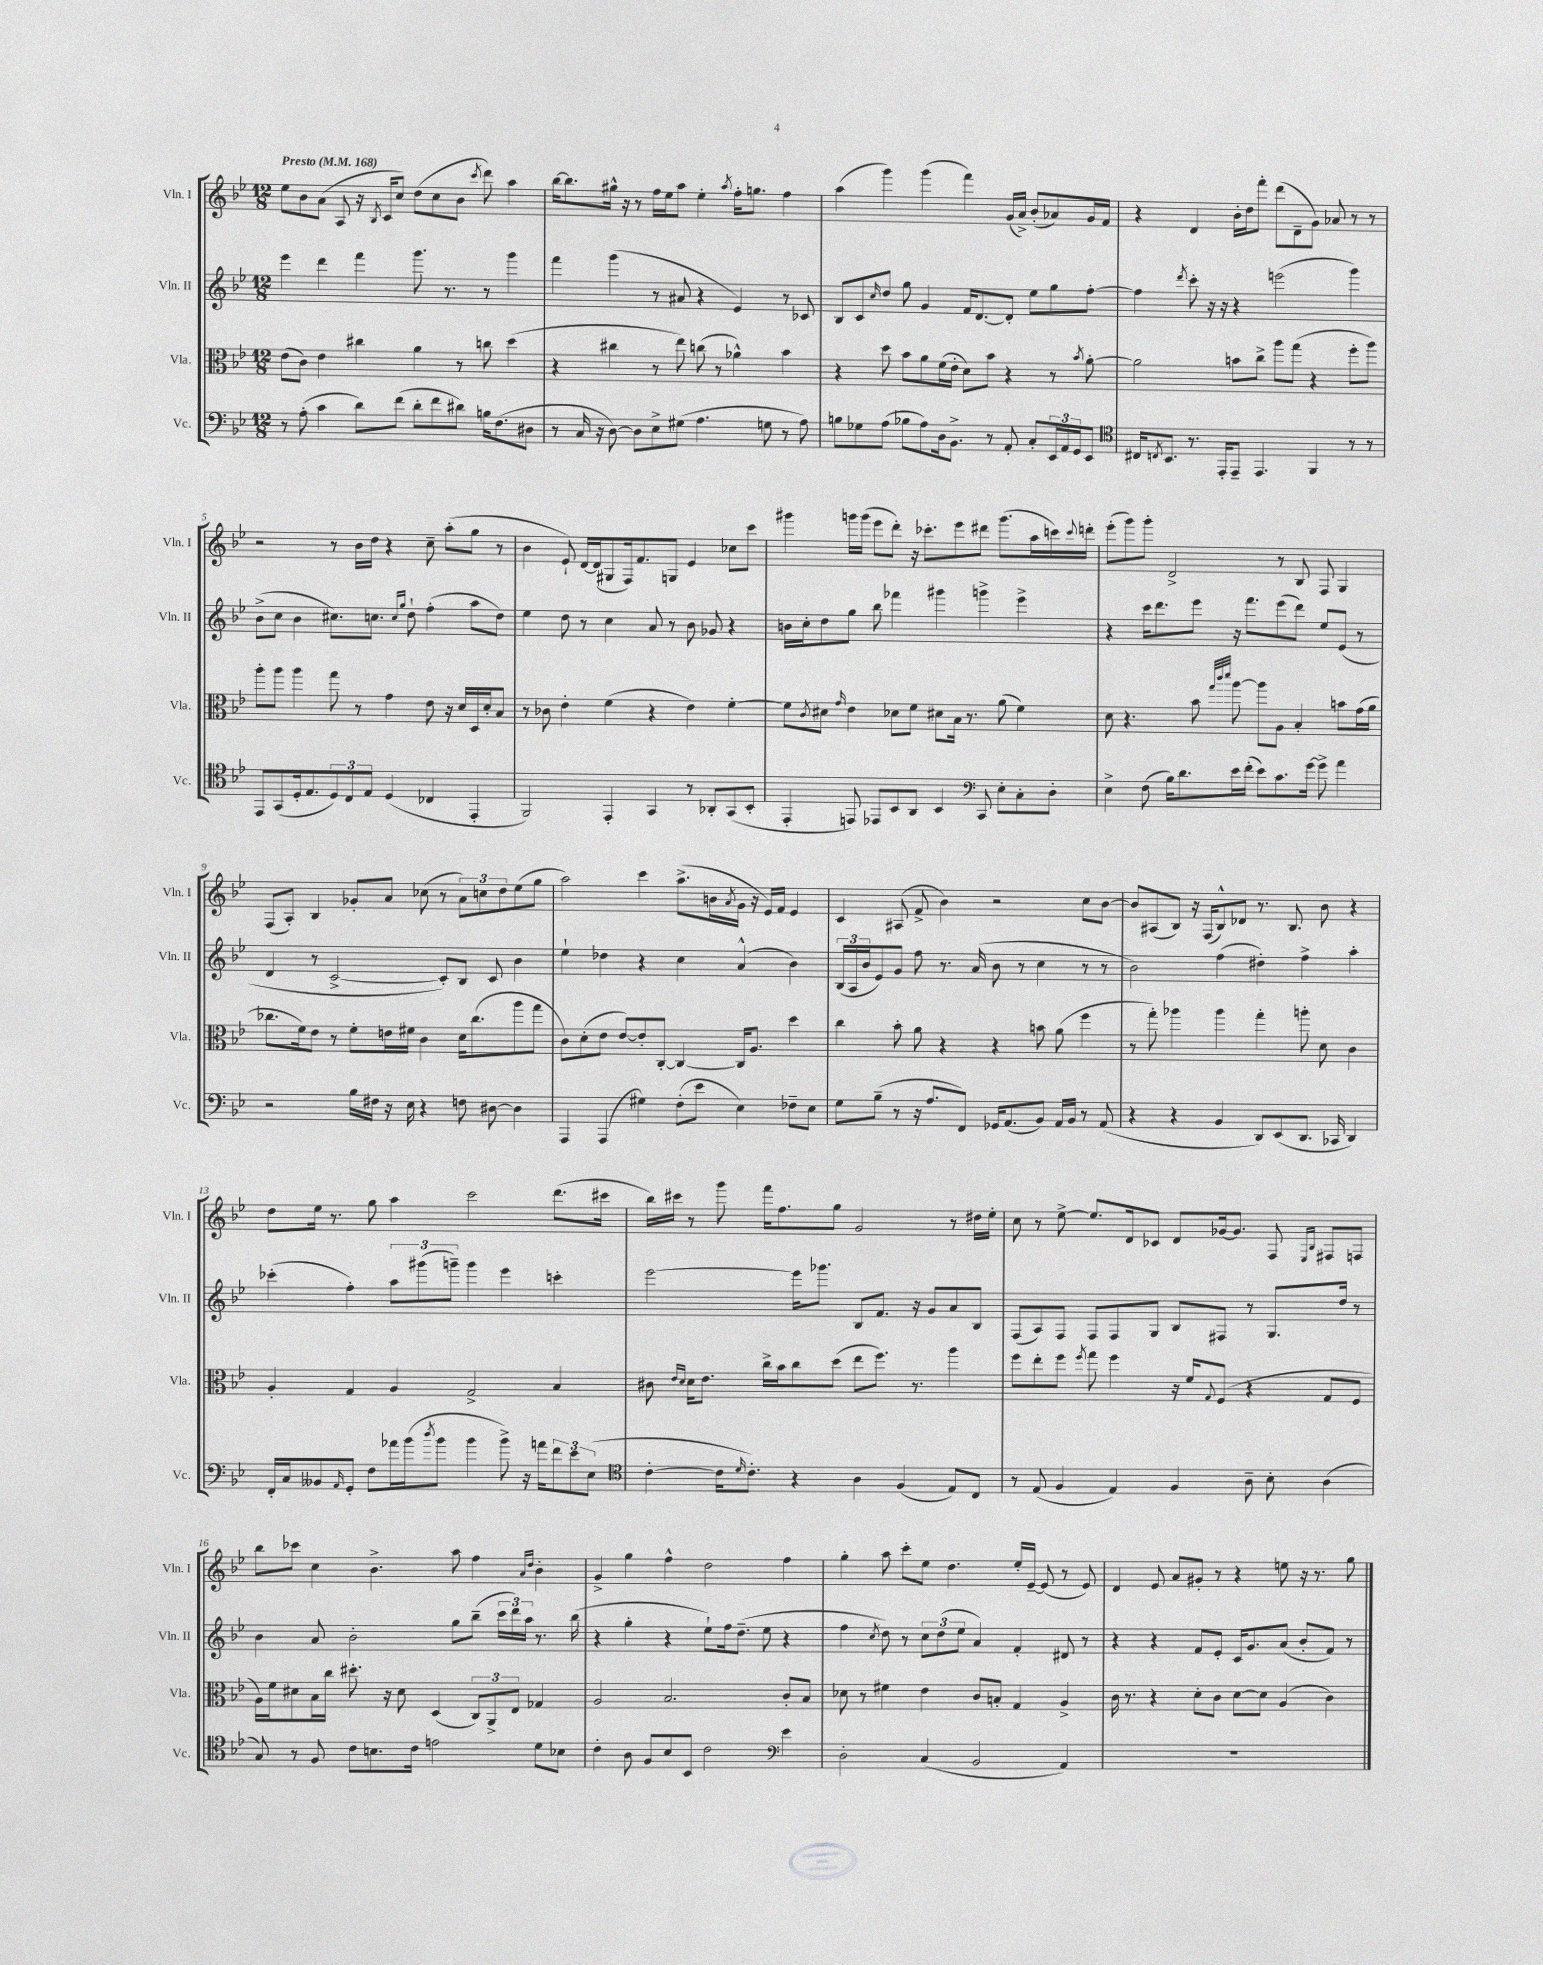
<<
\new StaffGroup <<
\new Staff = "s0" \with { instrumentName = "Vln. I" shortInstrumentName = "Vln. I" } {
    \clef treble \key bes \major \numericTimeSignature \time 12/8 \tempo "Presto" 4 = 168
    ees''8 bes'8 a'8( a8 r16 \acciaccatura { bes8 } c'16 c''8) d''8( c''8 bes'8 \acciaccatura { c'''8 } d'''8) a''4 |
    bes''16~ bes''8. gis''16-^ r16 r8 f''16 ees''16 a''8 ees''4-. \acciaccatura { a''8 } f''16-. g''8. f''4 |
    a''4( g'''4) g'''4( f'''4) g'16( a'16->) bes'8-.( aes'8) g'16 f'16 |
    r4 d'4 bes'16-. d''16 f'''8-. d'''8( d'8-- g'8) aes'8 r8 r8 |
    r2 r8 bes'16 d''16 r4 c''8-- a''8-.( g''8 r8 |
    bes'4 ees'8-!) d'16~ d'16( gis8 f16) f'8. g8 ees'4 ces''8 c'''8 |
    gis'''4 g'''16 g'''16( ees'''8 d'''8-.) r16 ces'''8.-. ees'''8 dis'''8 g'''8.( a''16 c'''16) \appoggiatura { c'''8 } d'''16-. |
    ees'''8-.( g'''8) g'''8-. d'2-> r8 bes8 f8 g4 |
    f8( a8-.) bes4 ges'8-. a'8 ces''8( r8 \tuplet 3/2 { a'8) c''8 d''8 } ees''8( g''8 |
    a''2) c'''4 a''8.->( b'16 \acciaccatura { a'8 } g'16 r16 ees'16) f'16 ees'4 |
    c'4 ais8( f'8-> bes'4) r2 c''8 bes'8~ |
    bes'8 ais8( bes8) r16 f16( bes8-^) des'8 r8. bes8. bes'8 r4 |
    d''8 ees''16 r8. g''8 a''4 c'''2 d'''8.( cis'''16 |
    bes''16) cis'''16 r8 g'''8 f'''16 f''8. g''8 g'2 r8 dis''16 ees''16-. |
    c''8 r8 ees''8~-> ees''8. d'16 ces'8 d'8 ges'16~ ges'8. f8 \grace { ees16 bes16 } fis8 f8 |
    bes''8 ces'''8 c''4 bes'4.-> a''8 f''4 \grace { a'16 d''16 } bes'4-. |
    g'4-> g''4 f''4-^ d''2 f''4 |
    g''4-. a''8 c'''8-. ees''8 d''4. ees''16-. ees'16~-- ees'8( r8 ees'8) |
    d'4 ees'8 a'8 gis'8-. r8 r4 e''8 r16 r8. g''8 \bar "|." |
}
\new Staff = "s1" \with { instrumentName = "Vln. II" shortInstrumentName = "Vln. II" } {
    \clef treble \key bes \major \numericTimeSignature \time 12/8
    ees'''4 d'''4 f'''4 g'''8. r8. r8 g'''4 |
    f'''4 g'''4( r8 ais'8 r4 ees'4) r8 ces'8 |
    bes8 c'8 \grace { c''16 } d''8 g''8 g'4 f'16 d'8.~ d'8-. ees''8 g''8 f''8~-. |
    f''4 \acciaccatura { d'''8 } c'''8-. r16 r16 r4 e'''2( g'''4) |
    bes'8->( c''8 bes'4 cis''8.) c''8. \grace { c''16 g''16 } d''8-! f''4-.( a''8 d''8) |
    ees''4 d''8 r8 c''4 a'8 r8 bes'8 ges'8 r4 |
    b'16 c''16-. d''8 g''8 bes''8 fes'''4 gis'''4 g'''4-> ees'''4-> |
    r4 c'''16 d'''8. ees'''8 r16 f'''8. ees'''8( d'''8) ees''8 ees'8( r8 |
    d'4 r8 c'2~-> c'8-.) bes8 c'8 bes'4 |
    ees''4-! des''4 r4 c''4 a'4-^( bes'4) |
    \tuplet 3/2 { bes16( a16 bes'16 } ees'8) g'8 f''8 r8. a'16( bes'8 r8 c''4 r8 r8 |
    bes'2) f''4( dis''4-.) f''4-> a''4-. |
    ces'''4-.( f''4-.) \tuplet 3/2 { a''8 gis'''8( g'''8--) } g'''4 ees'''4 c'''4-. |
    ees'''2~ ees'''16 ges'''8. bes8 f'8. r16 g'8 a'8 bes8 |
    f8( a8) f8 f8 f8 g8 bes8 fis8 r8 g8. d''16 r8 |
    bes'4 a'8 bes'2-. g''8 bes''8--( \tuplet 3/2 { c'''16 d'''16) a''16 } r8. bes''16( |
    r4 g''4-. r4 ees''8-!) f''16 d''8.--( ees''8 r4 |
    f''4 \acciaccatura { c''8 } d''8) r8 \tuplet 3/2 { c''8 d''8( ees''8 } a'4) f'4-. dis'8 r8 |
    r4 r4 f'8 ees'8-. c'16 g'8. a'8( bes'8-. f'8) r8 \bar "|." |
}
\new Staff = "s2" \with { instrumentName = "Vla." shortInstrumentName = "Vla." } {
    \clef alto \key bes \major \numericTimeSignature \time 12/8
    ees'8( c'8) ees'4 cis''4 a'4 r8 c''8 d''4( |
    r4 cis''4 r8 ees''8) c''8( r8 aes'4-^) bes'4 |
    r4 d''8 bes'8 a'8 f'16( ees'16-. d'8) bes'8 r4 r8 \acciaccatura { bes'8 } a'8~-. |
    a'2 b'8 c''8-> a''8 g''8( r4 f''8-. a''8) |
    a''8-. a''8 a''4 g''8 r8 g'4 ees'8 r16 d'16 d16 d'16-. bes8 |
    r8 ces'8 ees'4-. f'4( r4 ees'4) f'4~-. |
    f'8 \acciaccatura { c'8 } dis'8 \grace { g'16 } ees'4 des'8 f'8 dis'8 bes16 r8. a'8( f'4) |
    d'8 r4. bes'8 \grace { g''32 c'''32 d'''32 } a''8~ a''8 a8 bes4-. b'8 g'16( a'16 |
    ces''8. f'16) ees'8 r8 f'8-. e'16 fis'16 c'4 d'16 ces''8.( a''8 g''8 |
    c'8) d'8-.( ees'8 ees'8~) ees'8-. c8~-. c4~ c16 a8. d''4 |
    c''4 bes'8-. a'8 r4 r4 b'8 a'8( f''4 |
    r8 g''8-.) aes''4 aes''4 g''4-. a''8-. d'8 c'4 |
    a4-. g4 a4 g2-> bes4 |
    cis'8 \grace { ees'16 d'16 } d'16 ees'8. c''16-> bes'16 c''8 d''8( ees''8 f''8.) r8. a''4 |
    f''8 ees''8-. f''8 \acciaccatura { f''8 } g''8 f''4 r16 f'16 \appoggiatura { g8 } f8( r4 g8 f8 |
    a16) f'16 dis'8 bes16 c''16 dis''8.-. r16 dis'8 d4( \tuplet 3/2 { c8) a,8-> ees8 } ges4 |
    a2 bes2. c'8-. bes8 |
    des'8 r8 fis'4 ees'4 c'8 b8-. g4 a4-> |
    c'16 r8. r4 d'8-. c'8 d'8~ d'8 a4( c'4) \bar "|." |
}
\new Staff = "s3" \with { instrumentName = "Vc." shortInstrumentName = "Vc." } {
    \clef bass \key bes \major \numericTimeSignature \time 12/8
    r8 a8-.( c'4 d'8) f'8( d'8-. f'8 dis'8) b16 f8.( dis8 |
    r8 c16 r16 d8~) d8 ees8-> gis8( a4. g8 r8 a8) |
    b8 ges8 a8( bes8 a8) d16 bes,8.-> r8 a,8-. c8-. \tuplet 3/2 { ees,16 a,16 g,16 } ees,8 |
    \clef tenor cis16 \acciaccatura { c8 } bes,8. r8. ees,16-. ees,8-- ees,4. f,4 r8 r8 |
    ees,8 g,8( d16-. ees8. \tuplet 3/2 { d8) c8 ees8 } d4( ces4 ees,4-. |
    f,2) ees,4-. g,4 r8 aes,8-. g,8( bes,8-. |
    ees,4-. e,8) ees,8 bes,8 a,8 bes,4 \clef bass c,8 ees8-. c8-. d8-. |
    ees4-> f8( bes16) d'8. ees'16 f'16-.( ees'8) c'8. g'16~ g'8-> a'4 |
    r2 bes16 fis16 r16 ees16 r4 f8 dis8~ dis4 |
    a,,4 a,,4( gis4) f8-.( ees'8 ees4) fes8-- ees8 |
    g8 bes8--( r8 r16 a8. f,8) ges,16 a,8.( bes,8) a,16 bes,16 r8 a,8( |
    r4 r4 bes,4 d,8) ees,8( d,8. ces,16 d,4) |
    f,16-. c16 beses,8 \grace { a,16 } g,8-. f8 aes'16 bes'16( \acciaccatura { d''8 } bes'8 bes'4 bes'8->) r16 a'16 \tuplet 3/2 { f'8 ees'8 ees8( } |
    \clef tenor c'4~-. c'16 \grace { d'16 } c'8.-.) r4 a4 f4( ees8) c8 |
    r8 ees8( f4 ees4) f4 a8-- bes8-. a4( |
    g8) r8 f8 c'8 b8. c'16 e'2 d'8 bes8 |
    c'4-. a8 f8 bes8 bes,8 c'2 \clef bass ees'4 |
    d2-. c4( bes,2 a,4) |
    R1. \bar "|." |
}
>>
>>
